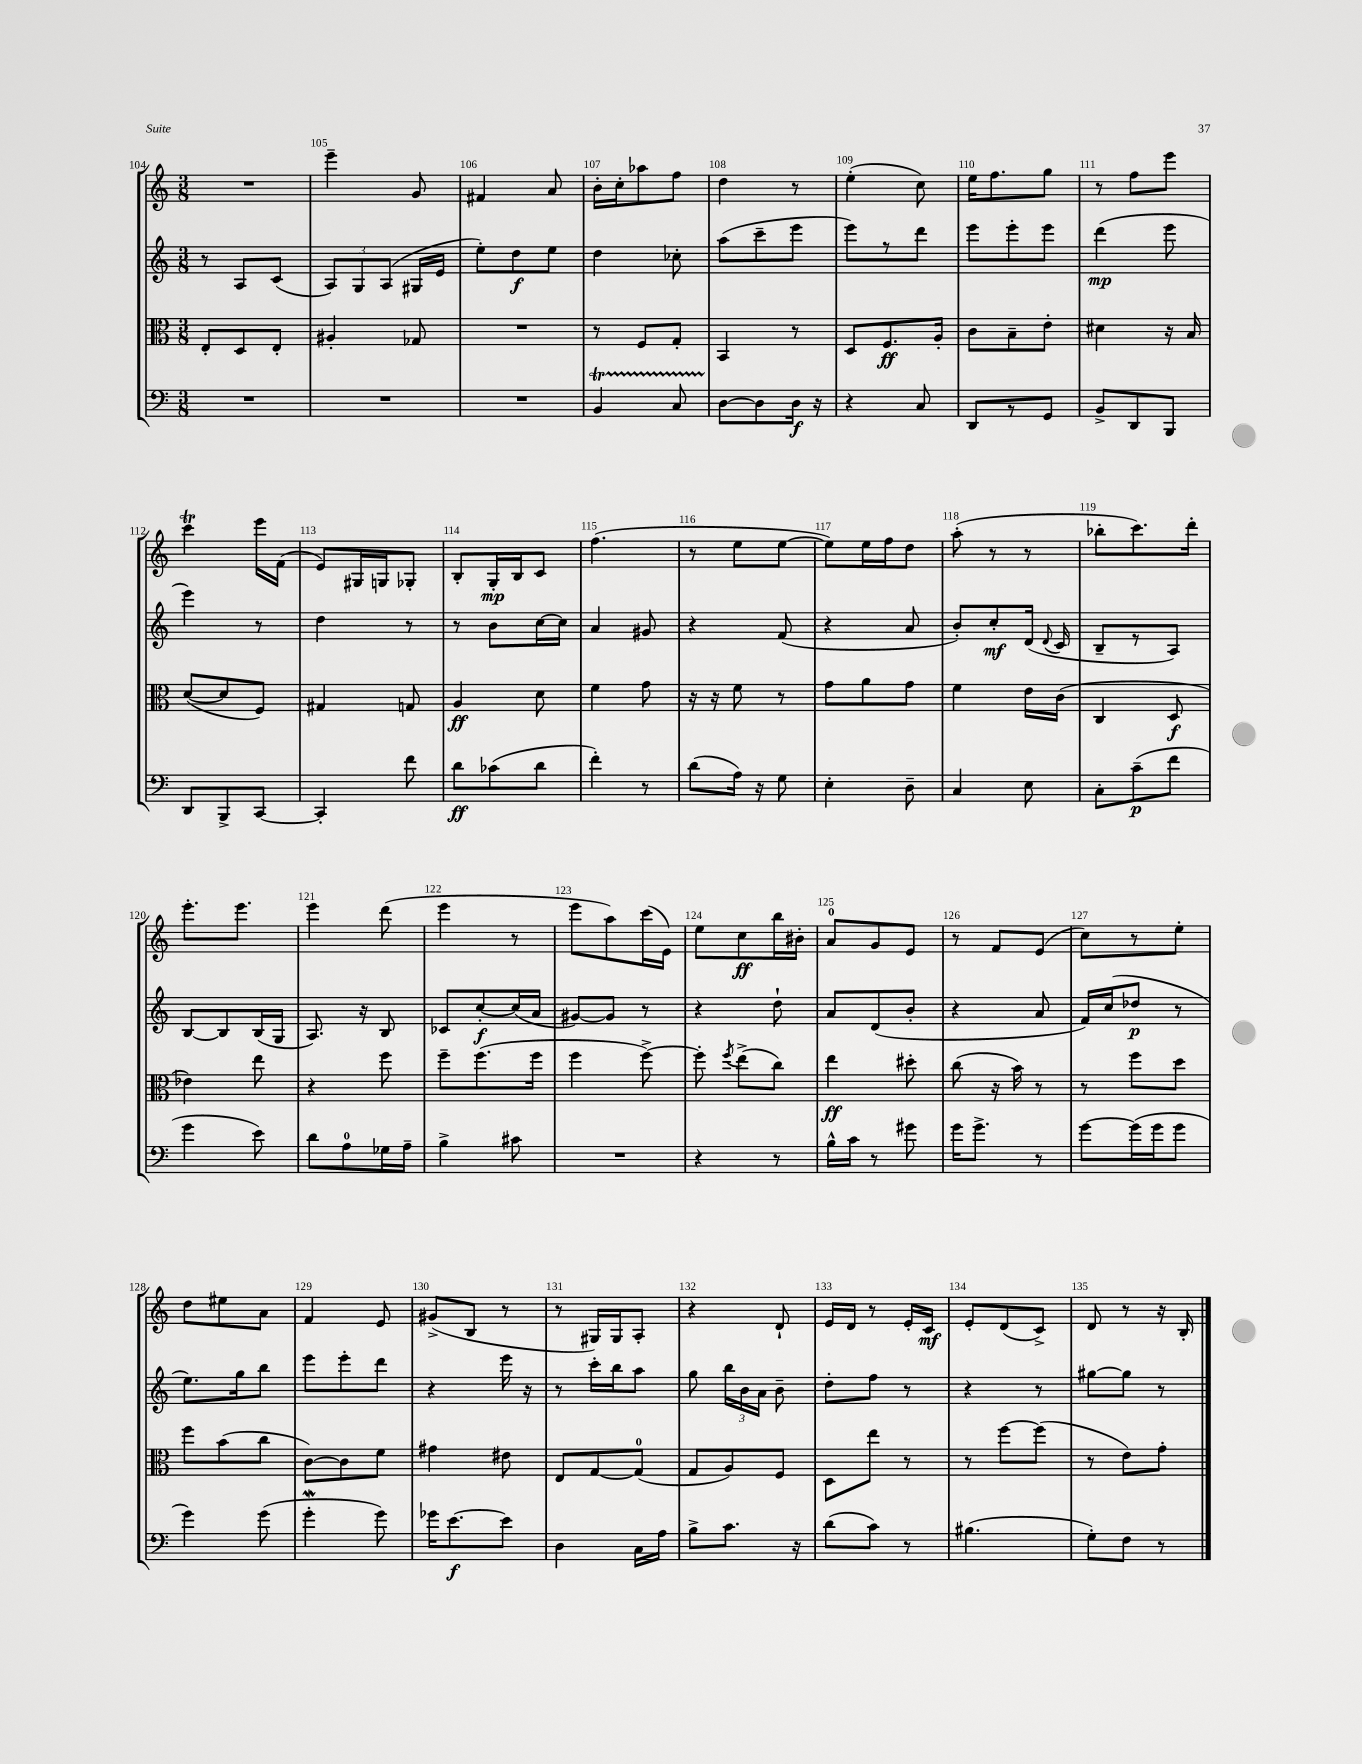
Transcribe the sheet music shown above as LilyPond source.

<<
\new StaffGroup <<
\new Staff = "s0" {
    \clef treble \key c \major \numericTimeSignature \time 3/8
    \autoBeamOff R4. |
    e'''4-- g'8 |
    fis'4 a'8 |
    b'16[-. c''16-. aes''8 f''8] |
    d''4 r8 |
    e''4-.( c''8) |
    e''16[ f''8. g''8] |
    r8 f''8[ e'''8] |
    c'''4\trill e'''16[ f'16]( |
    e'8[) gis16 g16 ges8]-. |
    b8[-. g16-.\mp b16 c'8] |
    f''4.( |
    r8 e''8[ e''8]~ |
    e''8[) e''16 f''16 d''8] |
    a''8-.( r8 r8 |
    bes''8[-. c'''8.) d'''16]-. |
    e'''8.[-. e'''8.] |
    e'''4 d'''8( |
    e'''4 r8 |
    e'''8[ a''8) c'''16( e'16]) |
    e''8[ c''8\ff b''16 bis'16]-. |
    a'8[-0 g'8 e'8] |
    r8 f'8[ e'8]( |
    c''8[) r8 e''8]-. |
    d''8[ eis''8 a'8] |
    f'4 e'8 |
    gis'8[->( b8] r8 |
    r8 gis16[) gis16 a8]-. |
    r4 d'8-! |
    e'16[ d'16] r8 e'16[-. c'16]\mf |
    e'8[-. d'8( c'8]->) |
    d'8 r8 r16 b16-. \bar "|." |
}
\new Staff = "s1" {
    \clef treble \key c \major \numericTimeSignature \time 3/8
    \autoBeamOff r8 a8[ c'8]( |
    \tuplet 3/2 { a8[) g8 a8]( } gis16[ e'16] |
    e''8[-.) d''8\f e''8] |
    d''4 ces''8-. |
    a''8[( c'''8-- e'''8] |
    e'''8[) r8 d'''8] |
    e'''8[ e'''8-. e'''8] |
    d'''4\mp( e'''8 |
    e'''4) r8 |
    d''4 r8 |
    r8 b'8[ c''16~ c''16] |
    a'4 gis'8 |
    r4 f'8( |
    r4 a'8 |
    b'8[-.) c''8-.\mf d'16]( \appoggiatura { d'8 } c'16 |
    b8[-- r8 a8]) |
    b8[~ b8 b16( g16] |
    a8.) r16 b8 |
    ces'8[ c''8~-.\f c''16( a'16] |
    gis'8[~) gis'8] r8 |
    r4 d''8-! |
    a'8[ d'8( b'8]-. |
    r4 a'8 |
    f'16[) c''16( des''8]\p r8 |
    e''8.[) g''16 b''8] |
    e'''8[ e'''8-. d'''8] |
    r4 e'''16 r16 |
    r8 c'''16[-. b''16 a''8] |
    g''8 \tuplet 3/2 { b''16[ b'16 a'16] } b'8-- |
    d''8[-. f''8] r8 |
    r4 r8 |
    gis''8[~ gis''8] r8 \bar "|." |
}
\new Staff = "s2" {
    \clef alto \key c \major \numericTimeSignature \time 3/8
    \autoBeamOff e8[-. d8 e8]-. |
    ais4-. ges8 |
    R4. |
    r8 f8[ g8]-. |
    b,4 r8 |
    d8[ f8.\ff a16]-. |
    c'8[ b8-- e'8]-. |
    dis'4 r16 b16 |
    d'8[~( d'8 f8]) |
    gis4 g8 |
    a4\ff d'8 |
    f'4 g'8 |
    r16 r16 f'8 r8 |
    g'8[ a'8 g'8] |
    f'4 e'16[ c'16]( |
    c4 d8\f |
    ees'4) e''8 |
    r4 f''8 |
    f''8[-- f''8.( f''16] |
    f''4 f''8~->) |
    f''8-. \acciaccatura { f''8 } e''8[->( c''8]) |
    e''4\ff dis''8-. |
    c''8( r16 b'16) r8 |
    r8 f''8[ d''8] |
    f''8[ b'8( c''8] |
    c'8[~) c'8 f'8] |
    gis'4 eis'8 |
    e8[ g8~ g8]-0( |
    g8[ a8) f8] |
    d8[ e''8] r8 |
    r8 f''8[~ f''8]( |
    r8 e'8[) g'8]-. \bar "|." |
}
\new Staff = "s3" {
    \clef bass \key c \major \numericTimeSignature \time 3/8
    \autoBeamOff R4. |
    R4. |
    R4. |
    b,4\startTrillSpan c8 |
    d8[~\stopTrillSpan d8 d16]\f r16 |
    r4 c8 |
    d,8[ r8 g,8] |
    b,8[-> d,8 b,,8] |
    d,8[ b,,8-> c,8]~ |
    c,4-. f'8 |
    d'8[\ff ces'8( d'8] |
    f'4-.) r8 |
    d'8[( a16]) r16 g8 |
    e4-. d8-- |
    c4 e8 |
    c8[-. c'8--\p( f'8] |
    g'4 e'8) |
    d'8[ a8-0 ges16 a16]-- |
    b4-> cis'8 |
    R4. |
    r4 r8 |
    b16[-^ c'16] r8 gis'8 |
    g'16[ g'8.]-> r8 |
    g'8[~ g'16( g'16 g'8] |
    g'4) g'8( |
    g'4-.\mordent g'8) |
    ges'16[ e'8.~\f e'8] |
    d4 c16[ a16] |
    b8[-> c'8.] r16 |
    d'8[( c'8]) r8 |
    bis4.( |
    g8[-.) f8] r8 \bar "|." |
}
>>
>>
\layout { \context { \Score currentBarNumber = #104 \override BarNumber.break-visibility = ##(#f #t #t) barNumberVisibility = #all-bar-numbers-visible } }
